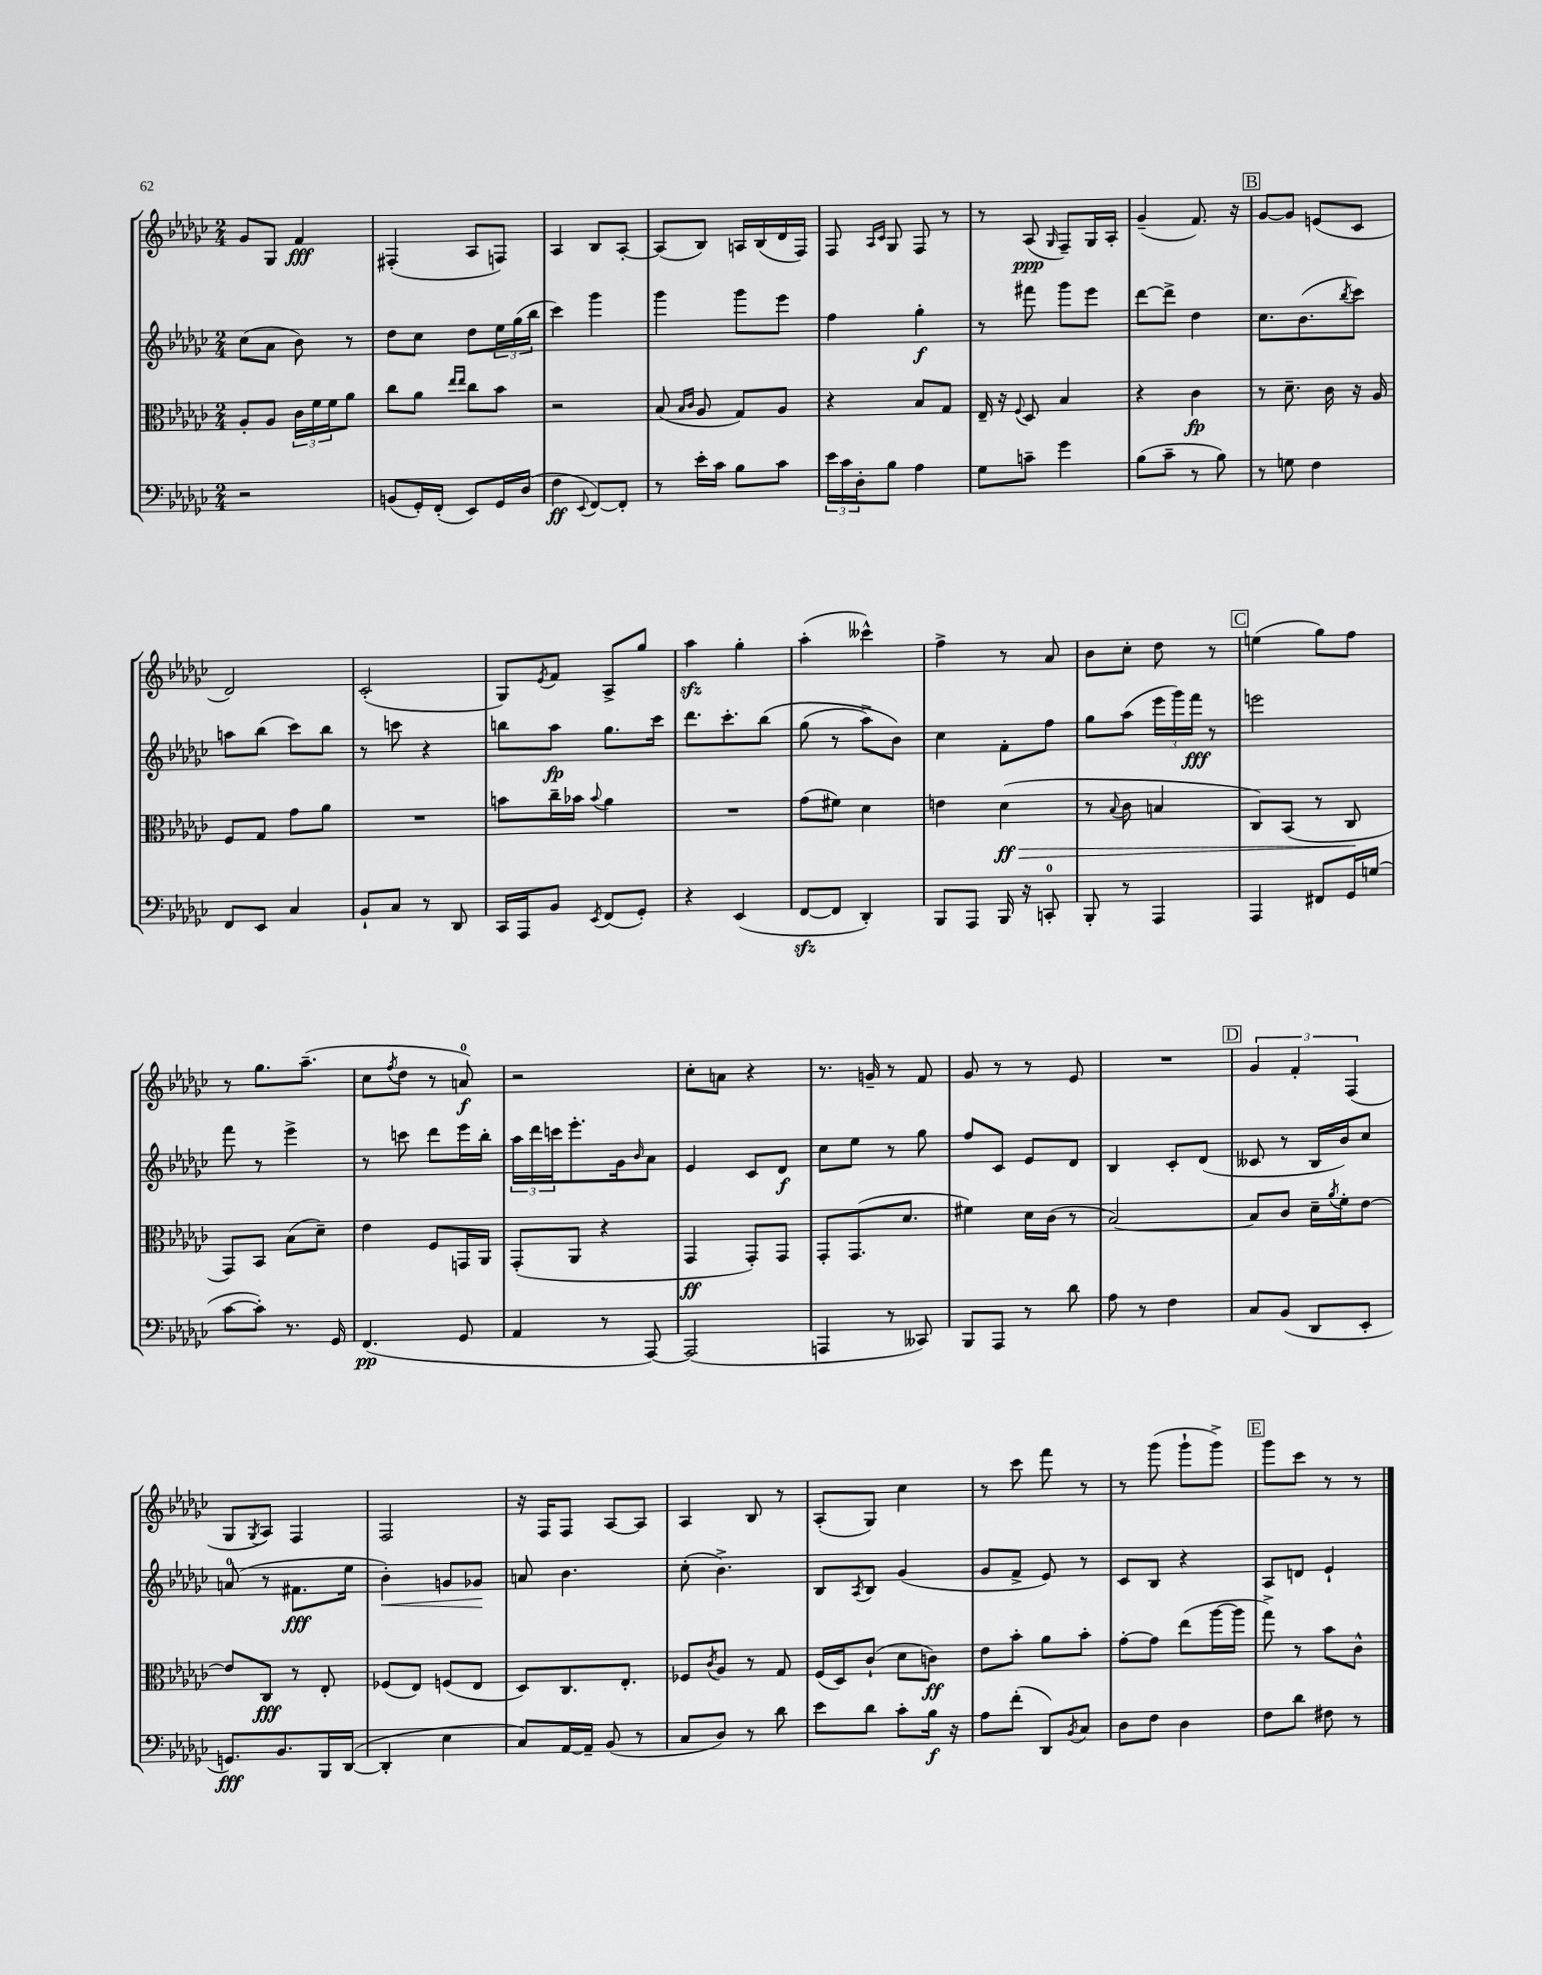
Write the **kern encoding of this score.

**kern	**dynam	**kern	**dynam	**kern	**dynam	**kern	**dynam
*part4	*part4	*part3	*part3	*part2	*part2	*part1	*part1
*staff4	*staff4	*staff3	*staff3	*staff2	*staff2	*staff1	*staff1
*clefF4	*	*clefC3	*	*clefG2	*	*clefG2	*
*k[b-e-a-d-g-c-]	*	*k[b-e-a-d-g-c-]	*	*k[b-e-a-d-g-c-]	*	*k[b-e-a-d-g-c-]	*
*M2/4	*	*M2/4	*	*M2/4	*	*M2/4	*
=82	=82	=82	=82	=82	=82	=82	=82
2r	.	8A-'/L	.	(8cc-\L	.	8g-/L	.
.	.	8A-/J	.	8a-\J	.	8G-/J	.
.	.	24c-\LL	.	8b-\)	.	4f/	fff
.	.	24f\	.	.	.	.	.
.	.	24f\J	.	.	.	.	.
.	.	8a-\J	.	8r	.	.	.
=83	=83	=83	=83	=83	=83	=83	=83
(8BBn/L	.	8cc-\L	.	8dd-\L	.	(4F#X'/	.
16GG-'/L)	.	8a-\J	.	8cc-\J	.	.	.
(16FF'/JJ	.	.	.	.	.	.	.
.	.	16qqee-/LL	.	.	.	.	.
.	.	16qqee-/JJ	.	.	.	.	.
8EE-/L)	.	8cc-\L	.	8dd-\L	.	8A-/L	.
16GG-/L	.	8b-\J	.	24ee-\L	.	8Fn/J)	.
.	.	.	.	(24gg-\	.	.	.
(16D-/JJ	.	.	.	.	.	.	.
.	.	.	.	24bb-\JJ	.	.	.
=84	=84	=84	=84	=84	=84	=84	=84
4F\	ff	2r	.	4ccc-\)	.	4A-/	.
8qqEE-/	.	.	.	.	.	.	.
[8FF/L)	.	.	.	4ggg-\	.	8B-/L	.
8FF'/J]	.	.	.	.	.	[8A-'/J	.
=85	=85	=85	=85	=85	=85	=85	=85
8r	.	(8B-/	.	4ggg-\	.	(8A-/L]	.
.	.	16qqB-/LL	.	.	.	.	.
.	.	16qqc-/JJ	.	.	.	.	.
16e-'\LL	.	8A-/	.	.	.	8B-/J)	.
16c-\JJ	.	.	.	.	.	.	.
8B-\L	.	8G-/L)	.	8ggg-\L	.	16An/LL	.
.	.	.	.	.	.	(16B-/	.
8c-\J	.	8A-/J	.	8eee-\J	.	16d-/	.
.	.	.	.	.	.	16F/JJ)	.
=86	=86	=86	=86	=86	=86	=86	=86
24e-\LL	.	4r	.	4ff\	.	8F/	.
24c-\	.	.	.	.	.	.	.
24D-'\J	.	.	.	.	.	.	.
.	.	.	.	.	.	16qqA-/LL	.
.	.	.	.	.	.	16qqc-/JJ	.
8B-\J	.	.	.	.	.	8G-/	.
4A-\	.	8B-/L	.	4gg-'\	f	8F/	.
.	.	8G-/J	.	.	.	8r	.
=87	=87	=87	=87	=87	=87	=87	=87
8G-\L	.	16E-~/	.	8r	.	8r	.
.	.	16r	.	.	.	.	.
.	.	8qqF/	.	.	.	.	.
8cn~\J	.	8D-/	.	8fff#X\	.	(8A-/	ppp
.	.	.	.	.	.	16qqG-/	.
4g-\	.	4B-/	.	8ggg-\L	.	8F~/L)	.
.	.	.	.	8eee-\J	.	16G-/L	.
.	.	.	.	.	.	16A-'/JJ	.
=88	=88	=88	=88	=88	=88	=88	=88
(8B-\L	.	4r	.	[8ddd-\L	.	(4g-~/	.
8c-~\J	.	.	.	8ddd-^\J]	.	.	.
8r	.	4c-\	fp	4dd-\	.	8.f/)	.
8B-\)	.	.	.	.	.	.	.
.	.	.	.	.	.	16r	.
!!LO:REH:place=s1:t=B
=89	=89	=89	=89	=89	=89	=89	=89
8r	.	8r	.	8.cc-\L	.	[8g-/L	.
8Gn\	.	8.d-~\	.	.	.	8g-/J]	.
.	.	.	.	(8.b-\	.	.	.
4F\	.	.	.	.	.	(8en/L	.
.	.	16c-\	.	.	.	.	.
.	.	.	.	8qbb-/	.	.	.
.	.	16r	.	8ccc-\J)	.	8c-/J	.
.	.	16A-/	.	.	.	.	.
!!LO:LB:g=z
=90	=90	=90	=90	=90	=90	=90	=90
8FF/L	.	8F/L	.	8aan\L	.	2d-/)	.
8EE-/J	.	8G-/J	.	(8bb-\J	.	.	.
4C-/	.	8g-\L	.	8ccc-\L)	.	.	.
.	.	8a-\J	.	8bb-\J	.	.	.
=91	=91	=91	=91	=91	=91	=91	=91
8BB-`/L	.	2r	.	8r	.	(2c-'/	.
8C-/J	.	.	.	8cccn\	.	.	.
8r	.	.	.	4r	.	.	.
8DD-/	.	.	.	.	.	.	.
=92	=92	=92	=92	=92	=92	=92	=92
16CC-/LL	.	8bn\L	.	8bbn\L	.	8G-/L)	.
16AAA-/J	.	.	.	.	.	.	.
.	.	.	.	.	.	8qe-/	.
8BB-/J	.	16cc-~\L	.	8aa-\J	fp	8f/J	.
.	.	16b-X\JJ	.	.	.	.	.
8qEE-/	.	8qqb-/	.	.	.	.	.
(8FF/L	.	4a-\	.	8.gg-\L	.	8A-^/L	.
8GG-'/J)	.	.	.	.	.	8gg-/J	.
.	.	.	.	16ccc-\Jk	.	.	.
=93	=93	=93	=93	=93	=93	=93	=93
4r	.	2r	.	8.ddd-\L	.	4aa-zz\	.
.	.	.	.	8.ccc-'\	.	.	.
(4EE-/	.	.	.	.	.	4gg-'\	.
.	.	.	.	(8bb-\J	.	.	.
=94	=94	=94	=94	=94	=94	=94	=94
[8FFzz/L	.	(8g-\L	.	(8gg-\	.	(4aa-'\	.
8FF/J]	.	8f#X\J)	.	8r	.	.	.
4DD-'/)	.	4d-\	.	8aa-^\L)	.	4ccc--X^^\)	.
.	.	.	.	8b-\J)	.	.	.
=95	=95	=95	=95	=95	=95	=95	=95
8BBB-/L	.	4en\	.	4cc-\	.	4ff^\	.
8AAA-/J	.	.	.	.	.	.	.
!	!	!	!LO:HP:b	!	!	!	!
16BBB-/	.	(4d-\	> ff	8f'\L	.	8r	.
16r	.	.	.	.	.	.	.
8CCn'/	.	.	.	8ff\J	.	8a-/	.
=96	=96	=96	=96	=96	=96	=96	=96
8BBB-'/	.	8r	.	8gg-\L	.	8b-\L	.
.	.	8qqB-/	.	.	.	.	.
8r	.	8c-\	.	(8aa-\J	.	8cc-'\J	.
4AAA-/	.	4Bn/	.	24eee-\LL	.	8dd-\	.
.	.	.	.	24ggg-\)	.	.	.
.	.	.	.	24fff\JJ	fff	.	.
.	.	.	.	8r	.	8r	.
!!LO:REH:place=s1:t=C
=97	=97	=97	=97	=97	=97	=97	=97
4AAA-/	.	8C-/L)	.	2eeen\	.	(4een\	.
.	.	(8BB-/J	.	.	.	.	.
8FF#X/L	.	8r	.	.	.	8gg-\L)	.
16GG-/L	.	8C-/	.	.	.	8ff\J	.
(16Gn/JJ	.	.	.	.	.	.	.
.	.	.	]	.	.	.	.
!!LO:LB:g=z
=98	=98	=98	=98	=98	=98	=98	=98
[8c-\L	.	8GG-/L)	.	8fff\	.	8r	.
8c-'\J])	.	8BB-/J	.	8r	.	8.gg-\L	.
8.r	.	(8B-\L	.	4eee-^\	.	.	.
.	.	.	.	.	.	(8.aa-~\J	.
.	.	8d-~\J)	.	.	.	.	.
16GG-/	.	.	.	.	.	.	.
=99	=99	=99	=99	=99	=99	=99	=99
(4.FF/	pp	4e-\	.	8r	.	8cc-\L	.
.	.	.	.	.	.	8qff/	.
.	.	.	.	8cccn\	.	8dd-\J	.
.	.	8F/L	.	8ddd-\L	.	8r	.
8GG-/	.	16GGn/L	.	16eee-\L	.	8an/)	f
.	.	16AA-/JJ	.	16bb-'\JJ	.	.	.
=100	=100	=100	=100	=100	=100	=100	=100
4AA-/	.	(8GG-'/L	.	24aa-\LL	.	2r	.
.	.	.	.	24ddd-\	.	.	.
.	.	.	.	24cccn\J	.	.	.
.	.	8AA-/J	.	8.eee-'\	.	.	.
8r	.	4r	.	.	.	.	.
.	.	.	.	16g-\k	.	.	.
.	.	.	.	16qqb-/	.	.	.
[8AAA-/)	.	.	.	8a-\J	.	.	.
=101	=101	=101	=101	=101	=101	=101	=101
(2AAA-/]	.	4GG-/	ff	4e-/	.	8cc-'\L	.
.	.	.	.	.	.	8an\J	.
.	.	8GG-'/L)	.	8c-/L	.	4r	.
.	.	8GG-/J	.	8d-/J	f	.	.
=102	=102	=102	=102	=102	=102	=102	=102
4AAAn/	.	8GG-'/L	.	8cc-\L	.	8.r	.
.	.	(8.GG-/	.	8ee-\J	.	.	.
.	.	.	.	.	.	16gn~/	.
8r	.	.	.	8r	.	8r	.
.	.	8.d-/J	.	.	.	.	.
8CC--X/)	.	.	.	8gg-\	.	8f/	.
=103	=103	=103	=103	=103	=103	=103	=103
8BBB-/L	.	4f#X\)	.	8ff/L	.	8g-/	.
8AAA-/J	.	.	.	8c-/J	.	8r	.
8r	.	16d-\LL	.	8e-/L	.	8r	.
.	.	(16c-\JJ	.	.	.	.	.
8d-\	.	8r	.	8d-/J	.	8e-/	.
=104	=104	=104	=104	=104	=104	=104	=104
8A-\	.	[2B-/)	.	4B-/	.	2r	.
8r	.	.	.	.	.	.	.
4F\	.	.	.	8c-'/L	.	.	.
.	.	.	.	(8d-/J	.	.	.
!!LO:REH:place=s1:t=D
=105	=105	=105	=105	=105	=105	=105	=105
8C-/L	.	8B-/L]	.	8c--X/	.	6g-/	.
(8BB-/J	.	8c-/J	.	8r	.	.	.
.	.	.	.	.	.	6f'/	.
8DD-/L	.	16d-~\LL	.	16B-/LL	.	.	.
.	.	8qa-/	.	.	.	.	.
.	.	16f'\J	.	16b-/J)	.	.	.
.	.	.	.	.	.	(6F/	.
8EE-'/J	.	[8e-\J	.	8cc-/J	.	.	.
!!LO:LB:g=z
=106	=106	=106	=106	=106	=106	=106	=106
8.GGn/L)	fff	8e-/L]	.	(8an/	.	8G-/L	.
.	.	.	.	.	.	8qG-/	.
.	.	8C-/J	fff	8r	.	8A-/J)	.
8.BB-/	.	.	.	.	.	.	.
.	.	8r	.	8.f#X\L	fff	4F/	.
16BBB-/L	.	8E-'/	.	.	.	.	.
([16DD-/JJ	.	.	.	16ee-\Jk	.	.	.
=107	=107	=107	=107	=107	=107	=107	=107
!	!	!	!	!	!LO:HP:b	!	!
4DD-'/]	.	(8F-X/L	.	4b-'\)	<	2F/	.
.	.	8E-/J)	.	.	.	.	.
4E-\	.	(8Fn/L	.	8gn/L	.	.	.
.	.	8E-/J	.	8g-X/J	.	.	.
.	.	.	.	.	[	.	.
=108	=108	=108	=108	=108	=108	=108	=108
8C-/L)	.	8D-/L)	.	8an/	.	16r	.
.	.	.	.	.	.	16F/KL	.
[16AA-/L	.	8.C-/	.	4.b-\	.	8F/J	.
16AA-~/JJ]	.	.	.	.	.	.	.
(8BB-/	.	.	.	.	.	[8A-/L	.
.	.	8.E-'/J	.	.	.	.	.
8r	.	.	.	.	.	8A-/J]	.
=109	=109	=109	=109	=109	=109	=109	=109
8C-/L	.	8F-X/L	.	(8cc-'\	.	4A-/	.
.	.	8qc-/	.	.	.	.	.
8D-/J)	.	8A-/J	.	4.b-^\)	.	.	.
8r	.	8r	.	.	.	8B-/	.
8d-\	.	8G-/	.	.	.	8r	.
=110	=110	=110	=110	=110	=110	=110	=110
8e-\L	.	(16F/LL	.	8B-/L	.	(8A-'/L	.
.	.	16D-/J)	.	.	.	.	.
.	.	.	.	8qA-/	.	.	.
8d-\J	.	(8c-`/J	.	8B-/J	.	8G-/J)	.
8c-'\L	.	8d-\L	.	(4g-/	.	4cc-\	.
16B-\Jk	f	8cn\J)	ff	.	.	.	.
16r	.	.	.	.	.	.	.
=111	=111	=111	=111	=111	=111	=111	=111
8A-\L	.	8e-\L	.	8g-/L	.	8r	.
(8f'\J	.	8b-'\J	.	8f^/J	.	8ccc-\	.
8DD-/L)	.	8a-\L	.	8e-/)	.	8fff\	.
8qBB-/	.	.	.	.	.	.	.
8C-/J	.	8b-'\J	.	8r	.	8r	.
=112	=112	=112	=112	=112	=112	=112	=112
8D-\L	.	[8g-'\L	.	8c-/L	.	8r	.
8F\J	.	8g-\J]	.	8B-/J	.	(8ggg-\	.
4D-\	.	(8ee-\L	.	4r	.	8ggg-`\L	.
.	.	[16aa-\L	.	.	.	8ggg-^\J)	.
.	.	16aa-\JJ]	.	.	.	.	.
!!LO:REH:place=s1:t=E
=113	=113	=113	=113	=113	=113	=113	=113
8F\L	.	8gg-^\)	.	8A-/L	.	8ggg-\L	.
8d-\J	.	8r	.	8dn/J	.	8ccc-\J	.
8F#X\	.	8b-\L	.	4e-`/	.	8r	.
8r	.	8c-^^\J	.	.	.	8r	.
==	==	==	==	==	==	==	==
*-	*-	*-	*-	*-	*-	*-	*-
